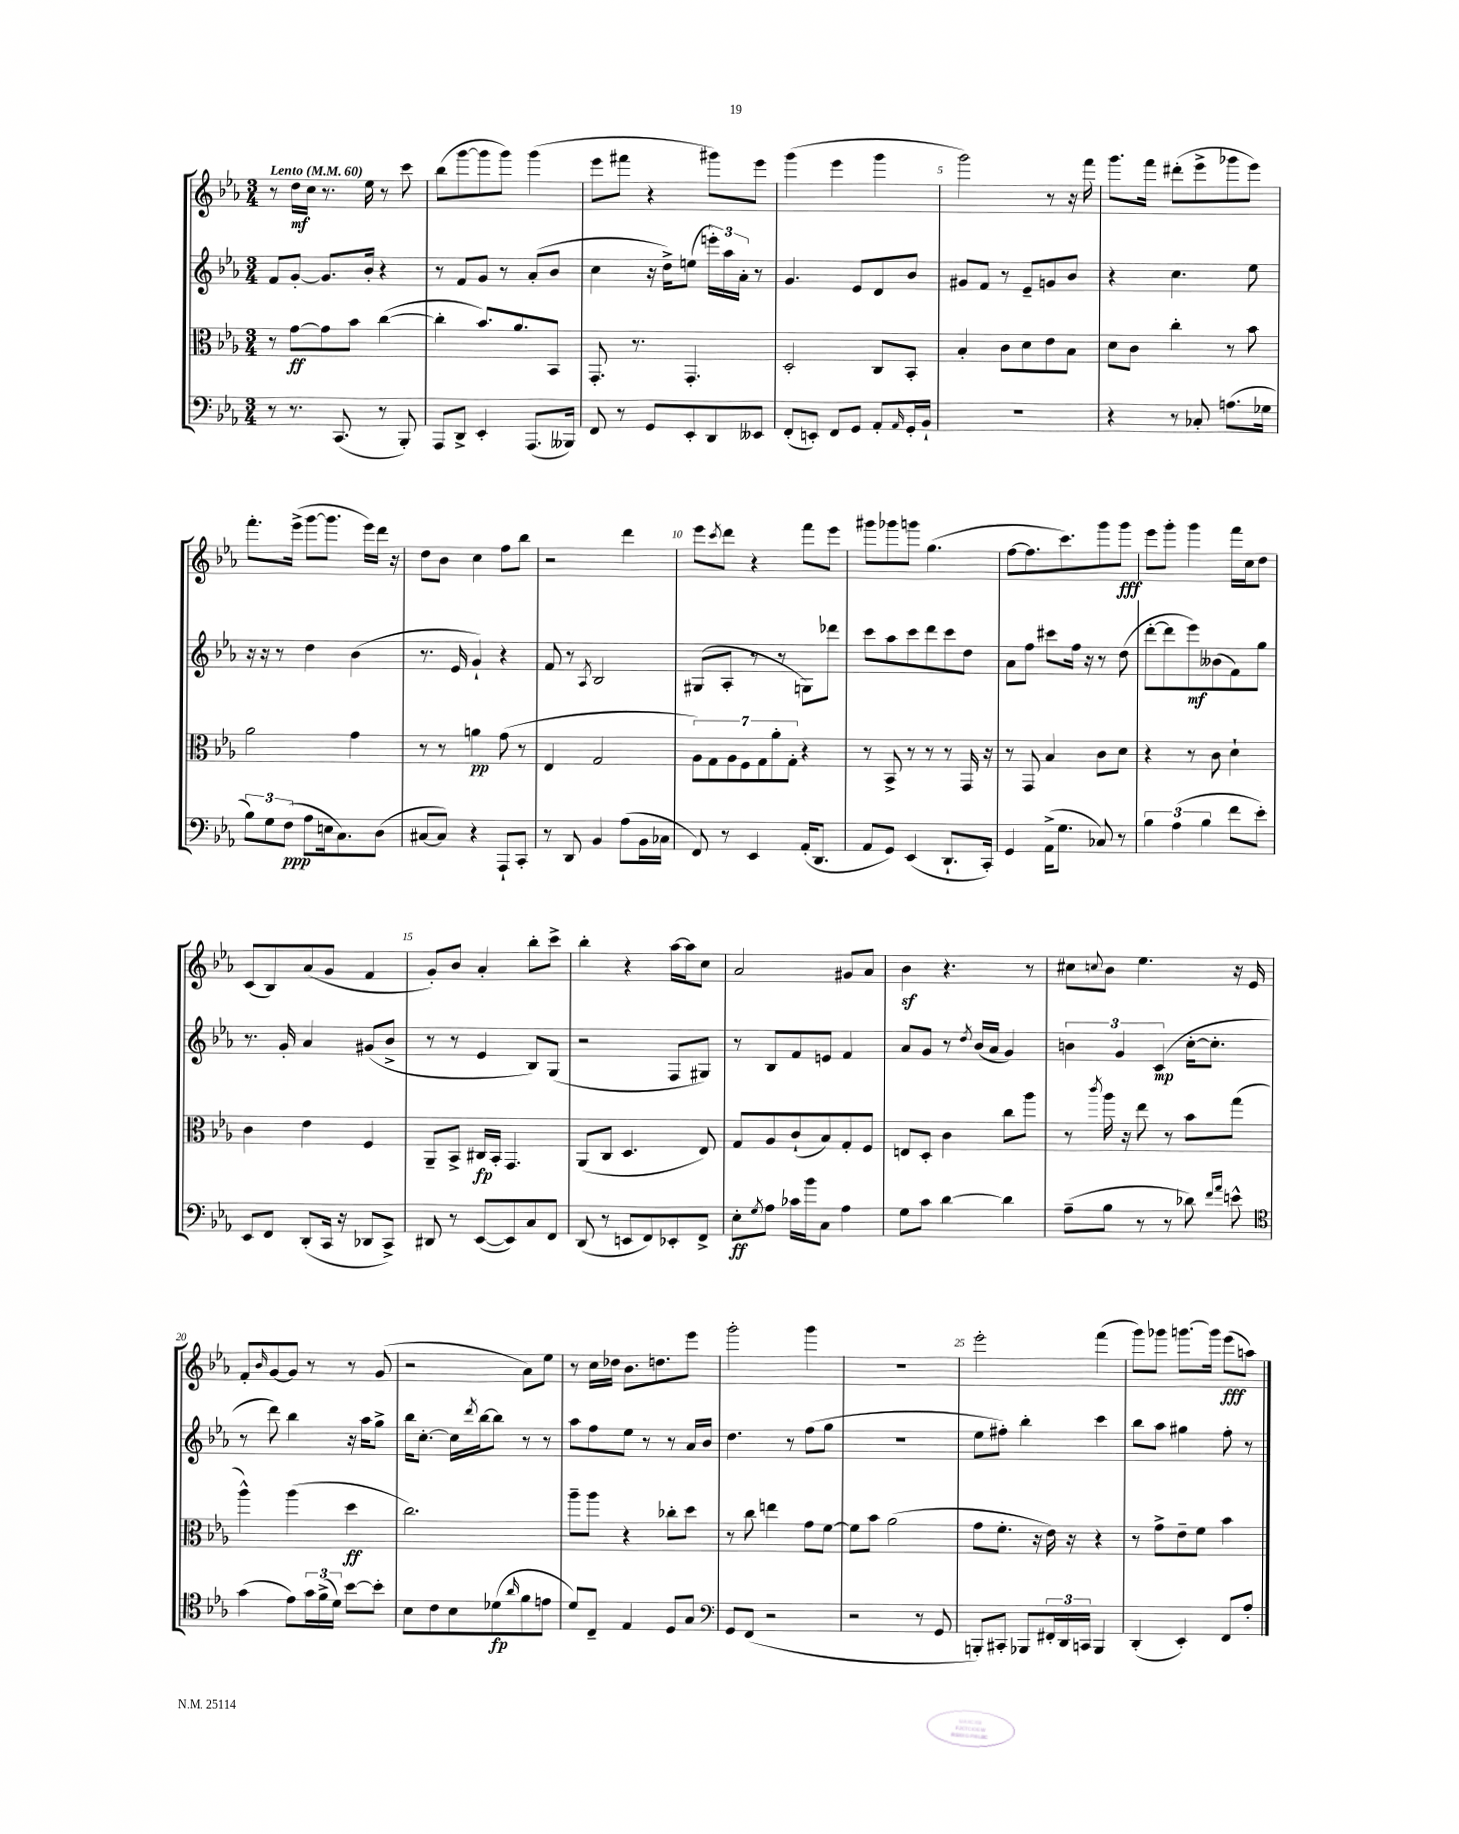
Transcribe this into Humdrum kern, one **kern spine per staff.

**kern	**dynam	**kern	**dynam	**kern	**dynam	**kern	**dynam
*part4	*part4	*part3	*part3	*part2	*part2	*part1	*part1
*staff4	*staff4	*staff3	*staff3	*staff2	*staff2	*staff1	*staff1
*clefF4	*	*clefC3	*	*clefG2	*	*clefG2	*
*k[b-e-a-]	*	*k[b-e-a-]	*	*k[b-e-a-]	*	*k[b-e-a-]	*
*M3/4	*	*M3/4	*	*M3/4	*	*M3/4	*
*MM60	*	*MM60	*	*MM60	*	*MM60	*
=1	=1	=1	=1	=1	=1	=1	=1
!	!	!	!	!	!	!LO:TX:a:B:t=Lento	!
8r	.	8r	.	8f/L	.	8r	.
8.r	.	[8g\L	ff	[8g'/J	.	16dd\LL	mf
.	.	.	.	.	.	16cc\JJ	.
.	.	8g\]	.	8.g/L]	.	8.r	.
(8.CC/	.	.	.	.	.	.	.
.	.	8b-\J	.	.	.	.	.
.	.	.	.	16b-'/Jk	.	16ee-\	.
8r	.	([4cc\	.	4r	.	8r	.
8BBB-'/)	.	.	.	.	.	8ccc\	.
=2	=2	=2	=2	=2	=2	=2	=2
8AAA-/L	.	4cc'\]	.	8r	.	(8bb-\L	.
8DD^/J	.	.	.	8f/L	.	[8ggg\	.
4EE-'/	.	8.b-/L)	.	8g/J	.	8ggg\]	.
.	.	.	.	8r	.	8ggg\J)	.
.	.	8.a-/	.	.	.	.	.
(8.AAA-/L	.	.	.	(8a-'/L	.	(4ggg\	.
.	.	8BB-/J	.	8b-/J	.	.	.
16BBB--X/Jk)	.	.	.	.	.	.	.
=3	=3	=3	=3	=3	=3	=3	=3
8FF/	.	8.GG'/	.	4cc\	.	8eee-\L	.
8r	.	.	.	.	.	8fff#X\J	.
.	.	8.r	.	.	.	.	.
8GG/L	.	.	.	16r	.	4r	.
.	.	.	.	16dd^\KL)	.	.	.
8EE-'/	.	4.GG'/	.	(8een\J	.	.	.
8DD/	.	.	.	24eeen'\LL)	.	8ggg#X\L)	.
.	.	.	.	24aa-\	.	.	.
.	.	.	.	24a-'\JJ	.	.	.
8EE--X/J	.	.	.	8r	.	8eee-\J	.
=4	=4	=4	=4	=4	=4	=4	=4
(8FF'/L	.	2D'/	.	4.g/	.	(4ggg\	.
8EEn'/J)	.	.	.	.	.	.	.
8FF/L	.	.	.	.	.	4eee-\	.
8GG/J	.	.	.	8e-/L	.	.	.
8AA-'/L	.	8C/L	.	8d/	.	4ggg\	.
16qqAA-/	.	.	.	.	.	.	.
16GG'/L	.	8BB-'/J	.	8b-/J	.	.	.
16BB-`/JJ	.	.	.	.	.	.	.
=5	=5	=5	=5	=5	=5	=5	=5
2.r	.	4B-'/	.	8g#X/L	.	2ggg\)	.
.	.	.	.	8f/J	.	.	.
.	.	8c\L	.	8r	.	.	.
.	.	8d\	.	8e-~/L	.	.	.
.	.	8e-\	.	8gn/	.	8r	.
.	.	8B-\J	.	8b-/J	.	16r	.
.	.	.	.	.	.	16fff\	.
=6	=6	=6	=6	=6	=6	=6	=6
4r	.	8d\L	.	4r	.	8.ggg\L	.
.	.	8c\J	.	.	.	.	.
.	.	.	.	.	.	16fff\Jk	.
8r	.	4cc'\	.	4.cc\	.	(8ddd#X'\L	.
8C-X'/	.	.	.	.	.	8eee-^\	.
(8.An\L	.	8r	.	.	.	8ggg-X\	.
.	.	8b-\	.	8ee-\	.	8eee-\J)	.
16G-X\Jk	.	.	.	.	.	.	.
!!LO:LB:g=z
=7	=7	=7	=7	=7	=7	=7	=7
12B-\L)	.	2a-\	.	16r	.	8.fff'\L	.
.	.	.	.	16r	.	.	.
12G\	.	.	.	.	.	.	.
.	.	.	.	8r	.	.	.
(12F\J	ppp	.	.	.	.	.	.
.	.	.	.	.	.	(16eee-^\Jk	.
8A-\L	.	.	.	4dd\	.	[8ggg\L	.
16En\k	.	.	.	.	.	8.ggg\J]	.
8.C\)	.	.	.	.	.	.	.
.	.	4g\	.	(4b-\	.	.	.
.	.	.	.	.	.	16eee-\LL)	.
(8D\J	.	.	.	.	.	16ddd\JJ	.
.	.	.	.	.	.	16r	.
=8	=8	=8	=8	=8	=8	=8	=8
[8C#X/L	.	8r	.	8.r	.	8dd\L	.
8C#/J])	.	8r	.	.	.	8b-\J	.
.	.	.	.	16e-/	.	.	.
4r	.	4an\	pp	4g`/)	.	4cc\	.
8AAA-`/L	.	(8g\	.	4r	.	8ff\L	.
8CC'/J	.	8r	.	.	.	8bb-\J	.
=9	=9	=9	=9	=9	=9	=9	=9
8r	.	4E-/	.	8f/	.	2r	.
8DD/	.	.	.	8r	.	.	.
.	.	.	.	8qA-/	.	.	.
4BB-/	.	2G/	.	2B-/	.	.	.
(8A-\L	.	.	.	.	.	4ddd\	.
16BB-\L	.	.	.	.	.	.	.
16C-X\JJ	.	.	.	.	.	.	.
=10	=10	=10	=10	=10	=10	=10	=10
8FF/)	.	14A-\L)	.	(8G#X/L	.	8eee-\L	.
.	.	14G\	.	.	.	.	.
.	.	.	.	.	.	8qccc/	.
8r	.	.	.	8A-'/J	.	8ddd\J	.
.	.	14A-\	.	.	.	.	.
.	.	14F\	.	.	.	.	.
4EE-/	.	.	.	8r	.	4r	.
.	.	14G\	.	.	.	.	.
.	.	14a-'\	.	.	.	.	.
.	.	.	.	8r	.	.	.
.	.	14G'\J	.	.	.	.	.
(16AA-'/KL	.	4r	.	8Gn\L)	.	8fff\L	.
8.DD/J	.	.	.	.	.	.	.
.	.	.	.	8ddd-X\J	.	8eee-\J	.
=11	=11	=11	=11	=11	=11	=11	=11
8AA-/L	.	8r	.	8ccc\L	.	8ggg#X\L	.
8GG/J)	.	8BB-^/	.	8aa-\	.	8ggg-X\	.
(4EE-/	.	8r	.	8ccc\	.	8gggn\J	.
.	.	8r	.	8ddd\	.	(4.gg\	.
8.DD`/L	.	8r	.	8ccc\	.	.	.
.	.	16GG/	.	8dd\J	.	.	.
16CC'/Jk)	.	16r	.	.	.	.	.
=12	=12	=12	=12	=12	=12	=12	=12
4GG/	.	8r	.	8a-\L	.	[8ff\L	.
.	.	8GG/	.	8ff\J	.	8.ff\]	.
(16AA-^\KL	.	4B-/	.	8ccc#X\L	.	.	.
8.G\J	.	.	.	.	.	8.ccc\)	.
.	.	.	.	16ff\Jk	.	.	.
.	.	.	.	16r	.	.	.
8C-X/)	.	8c\L	.	8r	.	8ggg\	.
8r	.	8d\J	.	(8dd\	.	8ggg\J	fff
=13	=13	=13	=13	=13	=13	=13	=13
6B-\	.	4r	.	[8ddd'\L	.	8eee-\L	.
.	.	.	.	8ddd\]	.	8ggg'\J	.
(6A-\	.	.	.	.	.	.	.
.	.	8r	.	8eee-\)	mf	4ggg\	.
6B-\	.	.	.	.	.	.	.
.	.	8c\	.	(8b--X\	.	.	.
8f\L	.	4d`\	.	8f\)	.	16fff\LL	.
.	.	.	.	.	.	16cc\J	.
8e-'\J)	.	.	.	8gg\J	.	8dd\J	.
!!LO:LB:g=z
=14	=14	=14	=14	=14	=14	=14	=14
8EE-/L	.	4c\	.	8.r	.	(8c/L	.
8FF/J	.	.	.	.	.	8B-/)	.
.	.	.	.	16g'/	.	.	.
(8DD'/L	.	4e-\	.	4a-/	.	(8a-/	.
16CC/Jk	.	.	.	.	.	8g/J	.
16r	.	.	.	.	.	.	.
8DD-X/L	.	4F/	.	(8g#X/L	.	4f/	.
8CC^/J)	.	.	.	8b-^/J	.	.	.
=15	=15	=15	=15	=15	=15	=15	=15
8DD#X/	.	8AA-~/L	.	8r	.	8g'/L)	.
8r	.	8BB-^/J	.	8r	.	8b-/J	.
([8EE-/L	.	16C#X/LL	fp	4e-/	.	4a-'/	.
.	.	16BB-'/JJ	.	.	.	.	.
8EE-/])	.	4.GG/	.	.	.	.	.
8C/	.	.	.	8B-/L)	.	8bb-'\L	.
8FF/J	.	.	.	(8G/J	.	8ccc^\J	.
=16	=16	=16	=16	=16	=16	=16	=16
(8DD/	.	(8AA-/L	.	2r	.	4bb-'\	.
8r	.	8C/J	.	.	.	.	.
8EEn/L	.	4.D/	.	.	.	4r	.
8FF/)	.	.	.	.	.	.	.
8EE-X'/	.	.	.	8F/L	.	[16aa-\LL	.
.	.	.	.	.	.	16aa-\J]	.
8FF^/J	.	8E-/)	.	8G#X/J)	.	8cc\J	.
=17	=17	=17	=17	=17	=17	=17	=17
8E-'\L	ff	8G/L	.	8r	.	2a-/	.
8qG/	.	.	.	.	.	.	.
8A-\J	.	8A-/	.	8B-/L	.	.	.
16c-X\LL	.	(8c`/	.	8f/	.	.	.
16b-\J	.	.	.	.	.	.	.
8C\J	.	8B-/)	.	8en/J	.	.	.
4A-\	.	8G'/	.	4f/	.	8g#X/L	.
.	.	8F/J	.	.	.	8a-/J	.
=18	=18	=18	=18	=18	=18	=18	=18
8G\L	.	8En/L	.	8a-/L	.	4b-z\	.
8c\J	.	8D'/J	.	8g/J	.	.	.
[4d\	.	4c\	.	8r	.	4.r	.
.	.	.	.	8qdd/	.	.	.
.	.	.	.	(16b-/LL	.	.	.
.	.	.	.	16a-/JJ	.	.	.
4d\]	.	8cc\L	.	4g/)	.	.	.
.	.	8aa-\J	.	.	.	8r	.
=19	=19	=19	=19	=19	=19	=19	=19
(8A-~\L	.	8r	.	6bn\	.	8cc#X\L	.
.	.	8qccc/	.	.	.	8qqccn/	.
8B-\J	.	16aa-\	.	.	.	8b-\J	.
.	.	.	.	6g/	.	.	.
.	.	16r	.	.	.	.	.
8r	.	8ee-\	.	.	.	4.ee-\	.
.	.	.	.	(6c/	mp	.	.
8r	.	8r	.	.	.	.	.
8d-X\)	.	8b-\L	.	[16cc'\KL	.	.	.
.	.	.	.	8.cc'\J]	.	.	.
16qqf/LL	.	.	.	.	.	.	.
16qqa-/JJ	.	.	.	.	.	.	.
8en^^\	.	(8gg\J	.	.	.	16r	.
.	.	.	.	.	.	16e-/	.
!!LO:LB:g=z
=20	=20	=20	=20	=20	=20	=20	=20
*clefC4	*	*	*	*	*	*	*
(4g\	.	4aa-^^\)	.	8r	.	8f'/L	.
.	.	.	.	.	.	16qqb-/	.
.	.	.	.	8ddd\)	.	[8g/	.
8e-\L)	.	(4aa-\	.	4bb-\	.	8g/J]	.
24g\L	.	.	.	.	.	8r	.
(24f^\	.	.	.	.	.	.	.
24d\JJ)	.	.	.	.	.	.	.
[8b-\L	.	4dd\	ff	16r	.	8r	.
.	.	.	.	16aa-\KL	.	.	.
8b-'\J]	.	.	.	8gg^\J	.	(8g/	.
=21	=21	=21	=21	=21	=21	=21	=21
8B-\L	.	2.cc\)	.	16bb-\KL	.	2r	.
.	.	.	.	[8.cc'\J	.	.	.
8c\	.	.	.	.	.	.	.
8B-\	.	.	.	16cc\LL]	.	.	.
.	.	.	.	8qddd/	.	.	.
.	.	.	.	[16bb-\J	.	.	.
(8d-X\	fp	.	.	8bb-\J]	.	.	.
16qqa-/	.	.	.	.	.	.	.
8f\	.	.	.	8r	.	8a-\L)	.
8en\J	.	.	.	8r	.	8ee-\J	.
=22	=22	=22	=22	=22	=22	=22	=22
8d/L)	.	8aa-~\L	.	8aa-\L	.	8r	.
8C~/J	.	8aa-\J	.	8ff\	.	16cc\LL	.
.	.	.	.	.	.	16dd-X\JJ	.
4E-/	.	4r	.	8ee-\J	.	8.b-\L	.
.	.	.	.	8r	.	.	.
.	.	.	.	.	.	8.ddn\	.
8D/L	.	8cc-X'\L	.	8r	.	.	.
8G/J	.	8dd\J	.	16a-/LL	.	8eee-\J	.
.	.	.	.	16b-/JJ	.	.	.
=23	=23	=23	=23	=23	=23	=23	=23
*clefF4	*	*	*	*	*	*	*
8GG/L	.	8r	.	4.dd\	.	2ggg'\	.
(8FF/J	.	8cc\	.	.	.	.	.
2r	.	4een\	.	.	.	.	.
.	.	.	.	8r	.	.	.
.	.	8g\L	.	(8ff\L	.	4ggg\	.
.	.	[8f\J	.	8gg\J	.	.	.
=24	=24	=24	=24	=24	=24	=24	=24
2r	.	8f\L]	.	2.r	.	2.r	.
.	.	8b-\J	.	.	.	.	.
.	.	(2a-\	.	.	.	.	.
8r	.	.	.	.	.	.	.
8GG/	.	.	.	.	.	.	.
=25	=25	=25	=25	=25	=25	=25	=25
8BBBn'/L)	.	8g\L	.	8ee-\L	.	2eee-'\	.
8CC#X'/J	.	8.f'\J	.	8ff#X'\J)	.	.	.
8BBB-X/L	.	.	.	4bb-'\	.	.	.
.	.	16r	.	.	.	.	.
24FF#X'/L	.	16e-\)	.	.	.	.	.
24DD/	.	.	.	.	.	.	.
.	.	16r	.	.	.	.	.
24CCn/JJ	.	.	.	.	.	.	.
4BBB-/	.	4r	.	4ccc\	.	(4fff\	.
=26	=26	=26	=26	=26	=26	=26	=26
(4DD'/	.	8r	.	8bb-\L	.	8ggg\L)	.
.	.	8g^\L	.	8aa-\J	.	8ggg-X\J	.
4EE-'/)	.	8e-~\	.	4gg#X\	.	[8.gggn\L	.
.	.	8f\J	.	.	.	.	.
.	.	.	.	.	.	16ggg\Jk]	.
8FF/L	.	4b-\	.	8ff'\	.	(8eee-\L	fff
8A-'/J	.	.	.	8r	.	8aan\J)	.
==	==	==	==	==	==	==	==
*-	*-	*-	*-	*-	*-	*-	*-
